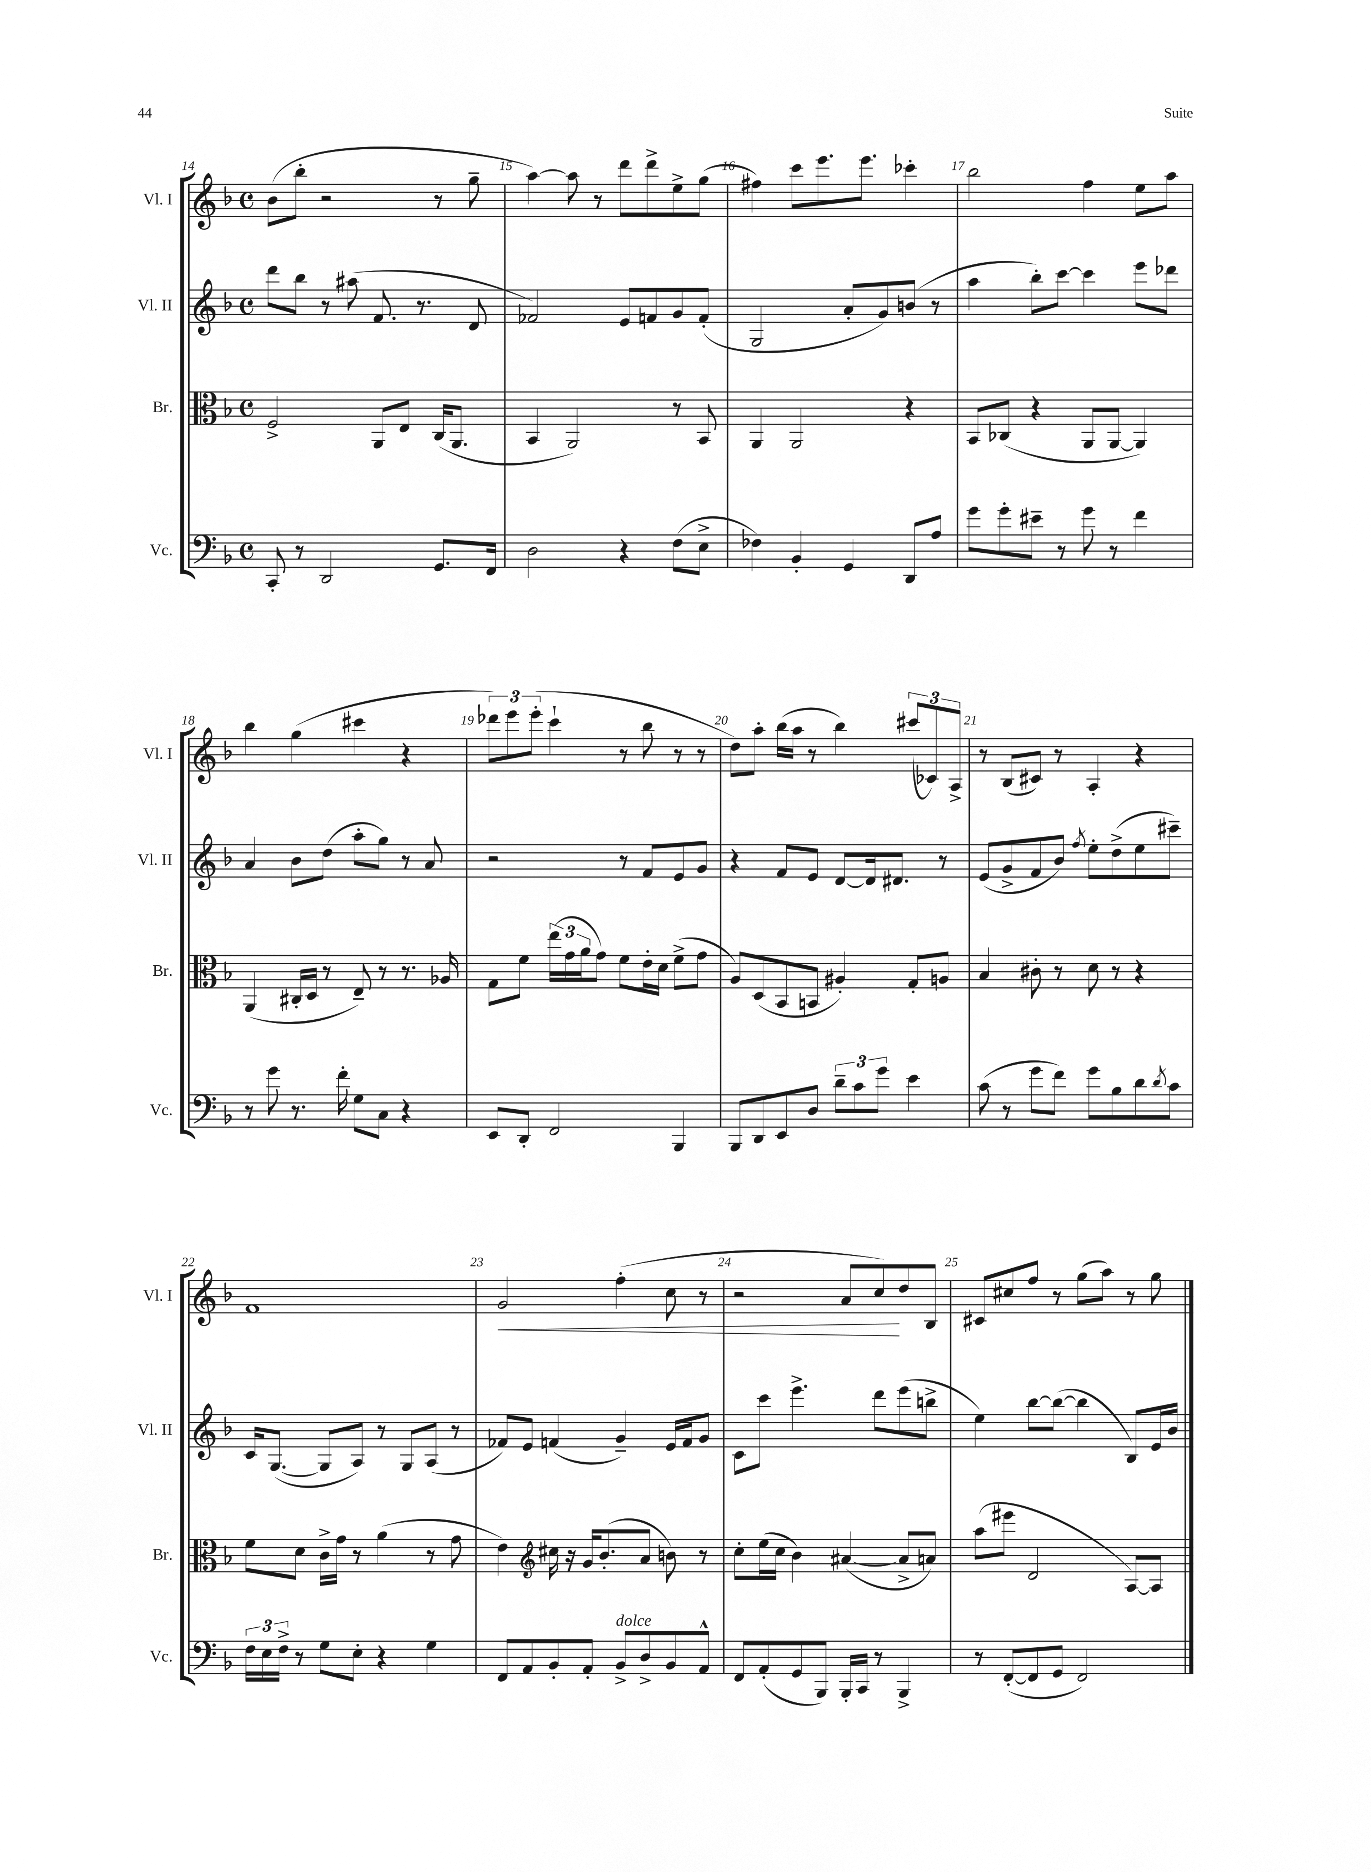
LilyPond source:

<<
\new StaffGroup <<
\new Staff = "s0" \with { instrumentName = "Vl. I" shortInstrumentName = "Vl. I" } {
    \clef treble \key f \major \defaultTimeSignature \time 4/4
    bes'8( bes''8-. r2 r8 g''8-- |
    a''4~) a''8 r8 d'''8 d'''8-> e''8-> g''8( |
    fis''4) c'''8 e'''8. e'''8. ces'''4-. |
    bes''2 f''4 e''8 a''8 |
    bes''4 g''4( cis'''4 r4 |
    \tuplet 3/2 { des'''8) e'''8 e'''8-.( } c'''4-! r8 bes''8 r8 r8 |
    d''8) a''8-. bes''16( a''16 r8 bes''4) \tuplet 3/2 { cis'''8( ces'8) a8-> } |
    r8 bes8( cis'8) r8 a4-. r4 |
    f'1 |
    g'2\< f''4-.( c''8 r8 |
    r2 a'8 c''8\!) d''8 bes8 |
    cis'8 cis''8 f''8 r8 g''8( a''8) r8 g''8 \bar "|." |
}
\new Staff = "s1" \with { instrumentName = "Vl. II" shortInstrumentName = "Vl. II" } {
    \clef treble \key f \major \defaultTimeSignature \time 4/4
    d'''8 bes''8 r8 ais''8( f'8. r8. d'8 |
    fes'2) e'8 f'8 g'8 f'8-.( |
    g2 a'8-. g'8) b'8( r8 |
    a''4 bes''8-.) c'''8~ c'''4 e'''8 des'''8 |
    a'4 bes'8 d''8( a''8-. g''8) r8 a'8 |
    r2 r8 f'8 e'8 g'8 |
    r4 f'8 e'8 d'8~ d'16 dis'8. r8 |
    e'8( g'8-> f'8 bes'8) \acciaccatura { f''8 } e''8-. d''8->( e''8 cis'''8--) |
    c'16 g8.~( g8 a8) r8 g8 a8( r8 |
    fes'8) e'8 f'4( g'4--) e'16 f'16 g'8 |
    c'8 c'''8 e'''4.-> d'''8 e'''8( b''8-> |
    e''4) bes''8~ bes''8~( bes''4 bes8) e'16 bes'16 \bar "|." |
}
\new Staff = "s2" \with { instrumentName = "Br." shortInstrumentName = "Br." } {
    \clef alto \key f \major \defaultTimeSignature \time 4/4
    f2-> a,8 e8 c16( a,8. |
    bes,4 a,2) r8 bes,8 |
    a,4 a,2 r4 |
    bes,8 ces8( r4 a,8 a,8~ a,4) |
    a,4( cis16-. d16 r8 e8--) r8 r8. aes16 |
    g8 f'8 \tuplet 3/2 { e''16( g'16 a'16 } g'8) f'8 e'16-. d'16 f'8->( g'8 |
    a8) d8( bes,8 b,8 ais4-.) g8-. a8 |
    bes4 cis'8-. r8 d'8 r8 r4 |
    f'8 d'8 c'16-> g'16 r8 a'4( r8 g'8 |
    e'4) \clef treble cis''16 r16 g'16 bes'8.-.( a'8 b'8) r8 |
    c''8-. e''16( c''16 bes'4) ais'4~( ais'8-> a'8) |
    a''8( eis'''8 d'2 a8~) a8 \bar "|." |
}
\new Staff = "s3" \with { instrumentName = "Vc." shortInstrumentName = "Vc." } {
    \clef bass \key f \major \defaultTimeSignature \time 4/4
    c,8-. r8 d,2 g,8. f,16 |
    d2 r4 f8( e8-> |
    fes4) bes,4-. g,4 d,8 a8 |
    g'8 g'8-. eis'8-- r8 g'8 r8 f'4 |
    r8 g'8 r8. f'16-. g8 c8 r4 |
    e,8 d,8-. f,2 bes,,4 |
    bes,,8 d,8 e,8 d8 \tuplet 3/2 { d'8-- c'8 g'8 } e'4 |
    c'8( r8 g'8 f'8) g'8 bes8 d'8 \acciaccatura { d'8 } c'8 |
    \tuplet 3/2 { f16 e16 f16-> } r8 g8 e8-. r4 g4 |
    f,8 a,8 bes,8-. a,8-. bes,8->^\markup { \italic "dolce" } d8-> bes,8 a,8-^ |
    f,8 a,8-.( g,8 bes,,8) bes,,16-. c,16 r8 bes,,4-> |
    r8 f,8~-.( f,8 g,8 f,2) \bar "|." |
}
>>
>>
\layout { \context { \Score currentBarNumber = #14 \override BarNumber.break-visibility = ##(#f #t #t) barNumberVisibility = #all-bar-numbers-visible } }
